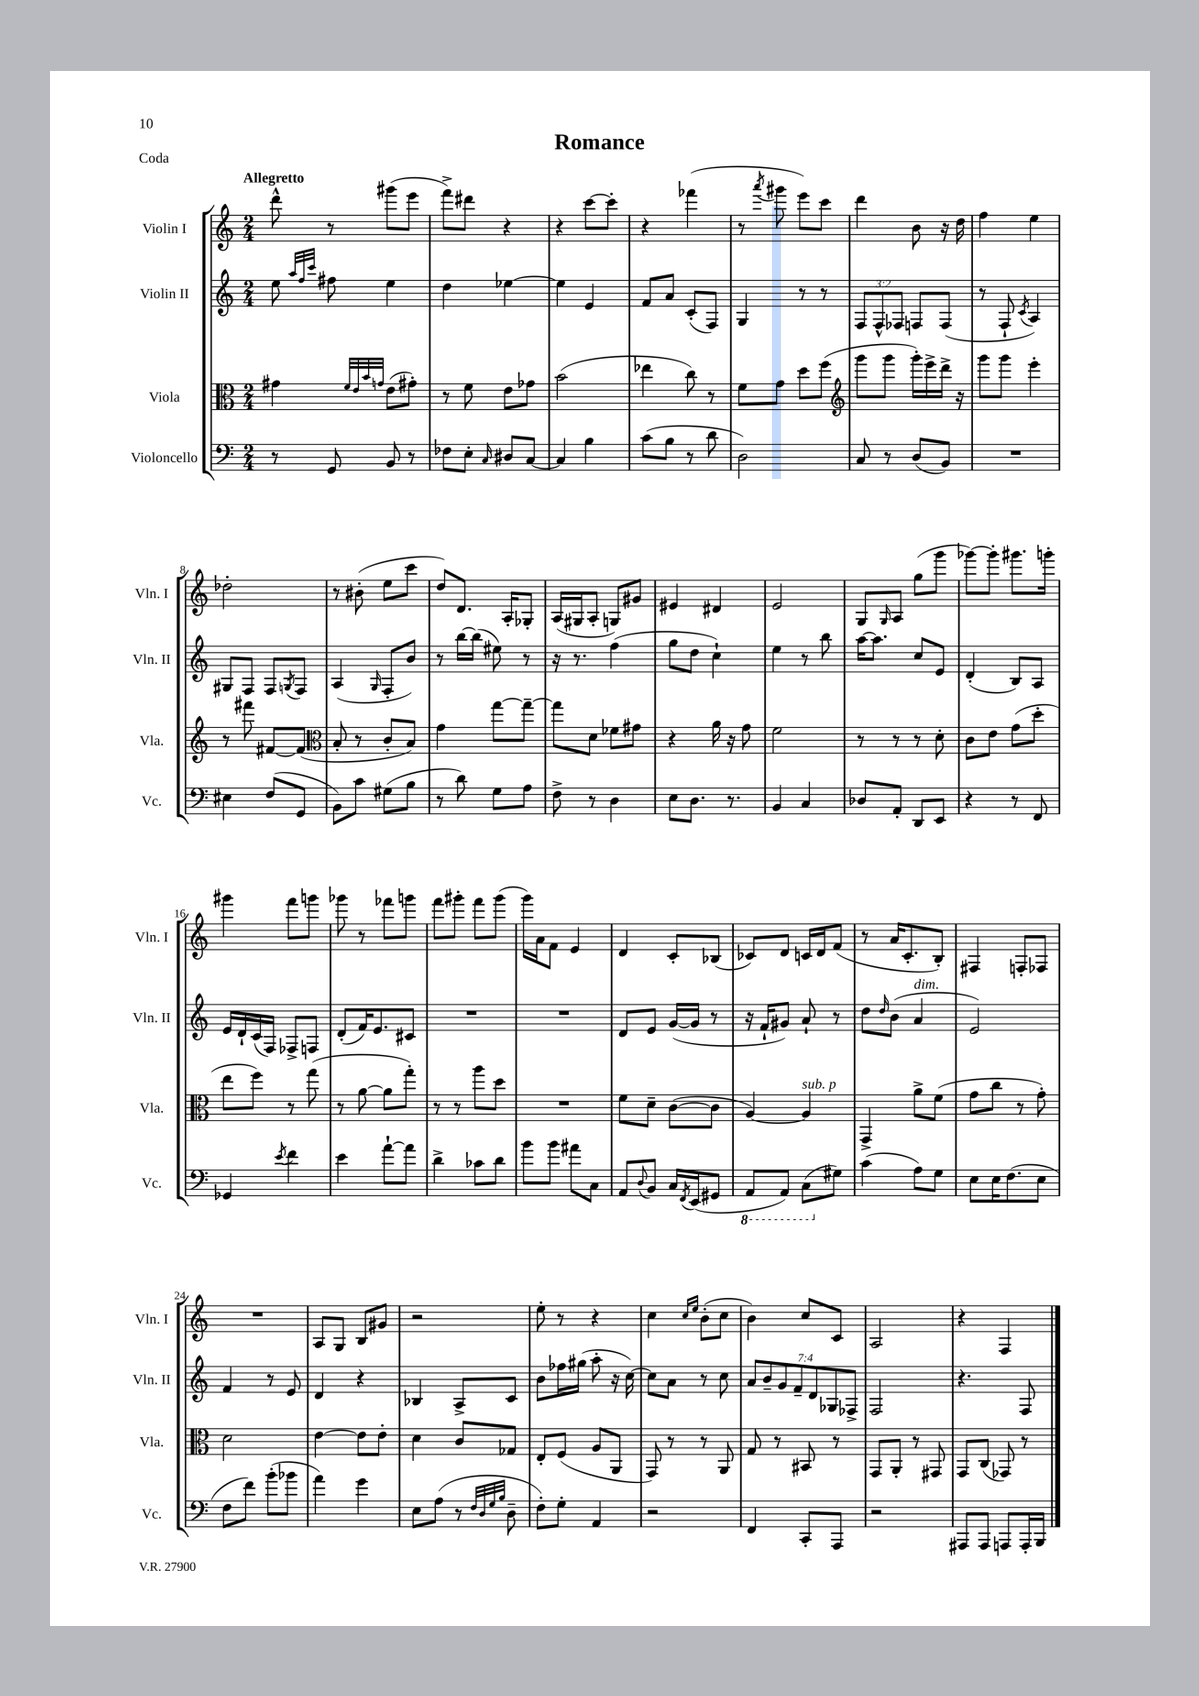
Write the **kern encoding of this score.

**kern	**kern	**kern	**kern
*staff4	*staff3	*staff2	*staff1
*clefF4	*clefC3	*clefG2	*clefG2
*k[]	*k[]	*k[]	*k[]
*M2/4	*M2/4	*M2/4	*M2/4
8r	4g#	8ee	8ddd^^
.	.	32qqaa	.
.	.	32qqff	.
.	.	32qqccc	.
8GG	.	8ff#	8r
.	32qqf	.	.
.	32qqe	.	.
.	32qqb	.	.
.	32qqg	.	.
8BB	(8e	4ee	(8ggg#
8r	8g#')	.	8eee
=	=	=	=
8F-	8r	4dd	8fff^)
8E'	8f	.	8ddd#
16qqC	.	.	.
8D#	8e	[4ee-	4r
[8C	8g-	.	.
=	=	=	=
4C]	(2b	4ee-]	4r
4B	.	4e	[8ccc
.	.	.	8ccc']
=	=	=	=
(8c	4ee-	8f	4r
8B	.	8a	.
8r	8cc)	(8c'	(4fff-
8d	8r	8F)	.
=	=	=	=
2D)	8f	4G	8r
.	.	.	8qaaa
.	8g	.	8ggg#
.	8dd	8r	8eee)
.	(8ff	8r	8ccc
=	=	=	=
*	*clefG2	*	*
8C	8ggg	12F	4ddd
.	.	12F^^	.
8r	8ggg	.	.
.	.	12F-	.
(8D	16ggg')	8F	8b
.	16eee^	.	.
8BB)	16ddd^	(8F	16r
.	16r	.	16dd
=	=	=	=
2r	8ggg	8r	4ff
.	8ggg	8F`	.
.	.	8qc	.
.	4eee'	4A)	4ee
=	=	=	=
4E#	8r	8G#	2dd-'
.	8fff#	8F	.
(8F	[8f#	8F	.
.	.	8qG	.
8GG	(8f#]	8F	.
=	=	=	=
*	*clefC3	*	*
8BB)	8B'	(4A	8r
8c	8r	.	(8b#'
.	.	16qqG	.
(8G#	8c'	8F'	8ee
8B	8B)	8b)	8ccc
=	=	=	=
8r	4g	8r	8dd)
8d)	.	[16bb	8.d
.	.	(16bb]	.
8G	[8gg	8ee#)	.
.	.	.	16A'
8A	8gg~_	8r	8G-'
=	=	=	=
8F^	8gg]	16r	(16A
.	.	8.r	16G#
8r	8d	.	8A'
4D	8f-	(4ff	8G)
.	8g#	.	8g#
=	=	=	=
8E	4r	8gg	4e#
8.D	.	8dd	.
.	16a	4cc`)	4d#
8.r	16r	.	.
.	8g	.	.
=	=	=	=
4BB	2f	4ee	2e
4C	.	8r	.
.	.	8bb	.
=	=	=	=
8D-	8r	[16aa	8G
.	.	8.aa]	.
.	.	.	16qqG
8AA'	8r	.	8A
8DD	8r	8cc	(8gg
8EE	8d'	8e	8ggg
=	=	=	=
4r	8c	(4d'	[8ggg-)
.	8e	.	8ggg-']
8r	(8g	8B)	8.ggg#
8FF	8dd'	8A	.
.	.	.	16ggg'
=	=	=	=
4GG-	8ee	16e	4ggg#
.	.	16d`	.
.	8ff)	(16c	.
.	.	16F)	.
8qe	.	.	.
4f	8r	8F-^	8fff
.	(8gg	8F	8ggg
=	=	=	=
4e	8r	(8d'	8ggg-
.	[8a	16f)	8r
.	.	8.e	.
[8a`	8a]	.	8fff-
8a]	8gg')	8c#	8ggg
=	=	=	=
4d^	8r	2r	8fff
.	8r	.	8ggg#'
8c-	8aa	.	8fff
8d	8dd	.	(8ggg#
=	=	=	=
8b	2r	2r	16ggg)
.	.	.	16a
8b	.	.	8f
8a#	.	.	4e
8C	.	.	.
=	=	=	=
8AA	8f	8d	4d
8qqD	.	.	.
8BB	8d~	8e	.
16C	([8c	([16g	8c'
8qFF	.	.	.
(16EE	.	16g]	.
8GG#	8c]	8r	(8B-
=	=	=	=
8AAA	[4A)	16r	8c-)
.	.	16f`	.
8AAA)	.	8g#)	8d
(8CC	4A]	8a`	16c
.	.	.	16d
8G#)	.	8r	(8f
=	=	=	=
(4c	4GG^	8dd	8r
.	.	16qqdd	.
.	.	(8b	16a
.	.	.	8.c'
8A)	8a^	4a	.
8G	(8f	.	8B')
=	=	=	=
8E	8g	2e)	4F#
16E	8cc	.	.
(8.F	.	.	.
.	8r	.	8F'
8E	8g')	.	8F-
=	=	=	=
8F	2d	4f	2r
8f)	.	.	.
(8b'	.	8r	.
8b-	.	8e	.
=	=	=	=
4a)	[4e	4d	8A
.	.	.	8G
4g	8e]	4r	8B
.	8e'	.	8g#
=	=	=	=
8E	4d	4B-	2r
(8A	.	.	.
8r	8c	8A^	.
32qqF	.	.	.
32qqD	.	.	.
32qqG	.	.	.
32qqB	.	.	.
8D~	8G-	8c	.
=	=	=	=
8F')	8E'	8b	8ee'
8G'	(8F	16ff-	8r
.	.	(16gg#	.
4AA	8A	8aa'	4r
.	8AA	16r	.
.	.	[16cc)	.
=	=	=	=
2r	8GG)	8cc]	4cc
.	8r	8a	.
.	.	.	16qqcc
.	.	.	16qqee
.	8r	8r	(8b'
.	8AA	8cc	8cc
=	=	=	=
4FF	8G	14a	4b)
.	.	14b~	.
.	8r	.	.
.	.	14g	.
.	.	14f~	.
8CC'	8BB#	.	8cc
.	.	14d	.
.	.	14G-	.
8AAA	8r	.	8c
.	.	14F-^	.
=	=	=	=
2r	8GG	2F	2A
.	8AA'	.	.
.	8r	.	.
.	8GG#	.	.
=	=	=	=
8AAA#	8GG	4.r	4r
8AAA#	(8C	.	.
8AAA	8GG-)	.	4F
16AAA'	8r	8F	.
16BBB	.	.	.
==	==	==	==
*-	*-	*-	*-
